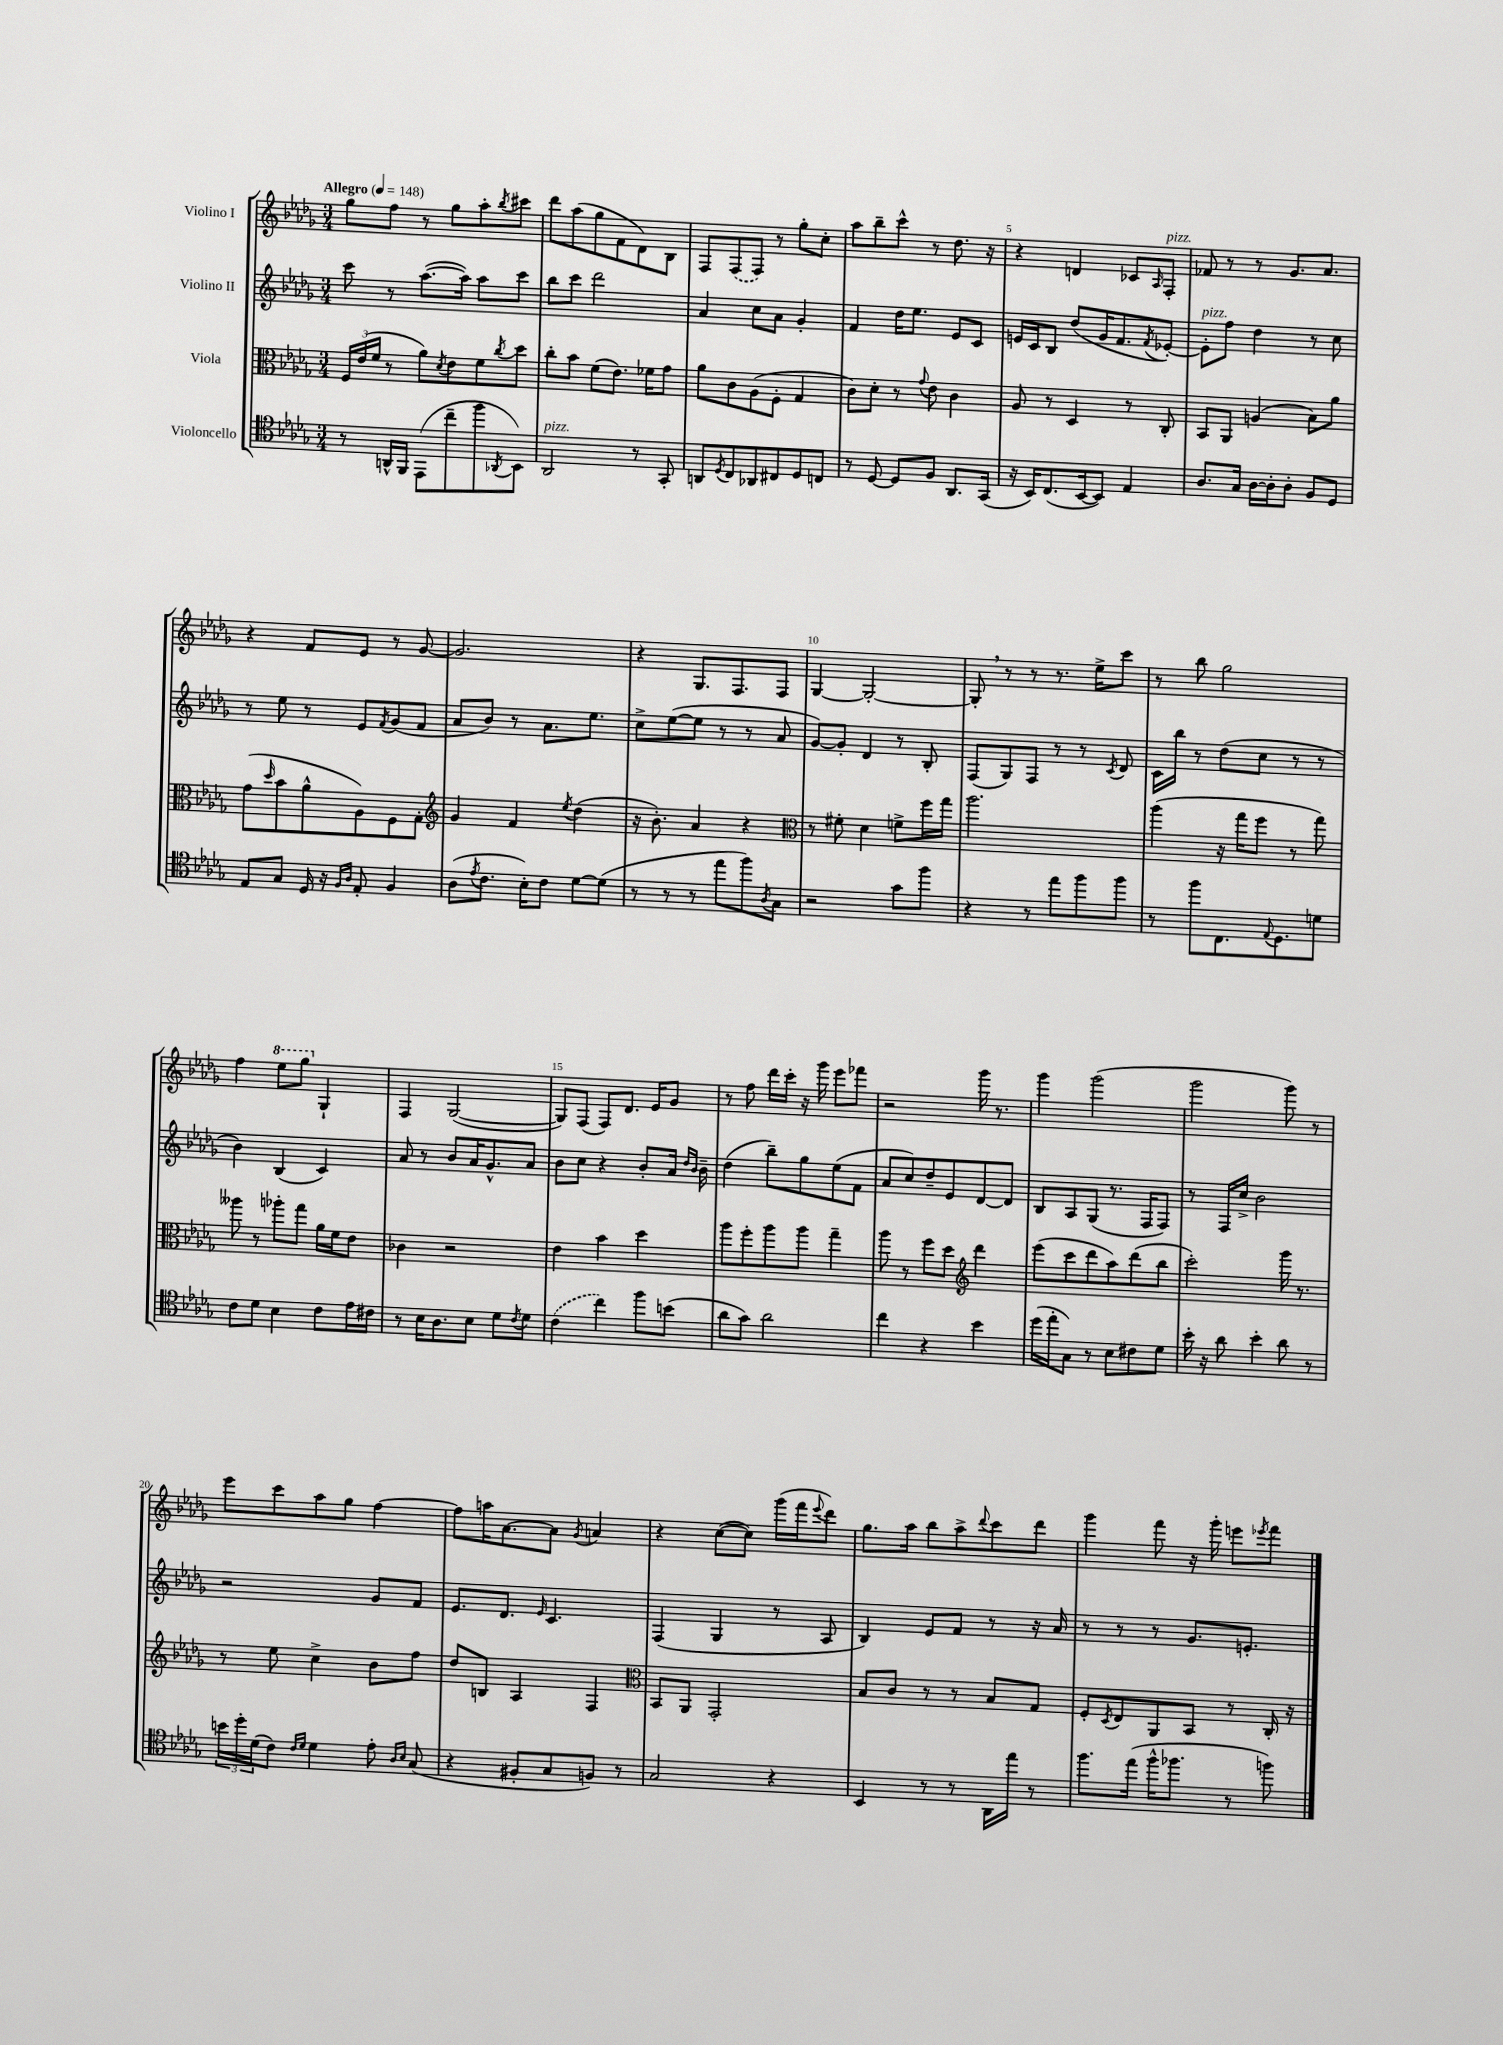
<<
\new StaffGroup <<
\new Staff = "s0" \with { instrumentName = "Violino I" } {
    \clef treble \key des \major \numericTimeSignature \time 3/4 \tempo "Allegro" 4 = 148
    ges''8 f''8 r8 ges''8 aes''8-. \acciaccatura { bes''8 } cis'''8 |
    des'''8 aes''8( ges''8 f'8 des'8) bes8 |
    f8 \once \slurDashed f8( f8) r8 ges''8-. c''8-. |
    aes''8 bes''8-- c'''8-^ r8 des''8. r16 |
    r4 d'4 ces'8 \grace { aes16 } f8-.^\markup { \italic "pizz." } |
    fes'8 r8 r8 ges'8. aes'8. |
    r4 f'8 ees'8 r8 ges'8~ |
    ges'2. |
    r4 ges8. f8. f8 |
    ges4~ ges2~-. |
    ges8-. \breathe r8 r8 r8. ees''16-> c'''8 |
    r8 bes''8 ges''2 |
    f''4 \ottava #1 ees'''8 ges'''8 \ottava #0 ges4-! |
    f4 ges2~( |
    ges8) f8( f8) des'8. ees'16 ges'8 |
    r8 f''8 des'''16 c'''16-. r16 ges'''16 ees'''8 fes'''8 |
    r2 ges'''16 r8. |
    ges'''4 ges'''2( |
    ges'''2 ges'''8) r8 |
    ees'''8 c'''8 aes''8 ges''8 f''4~ |
    f''8 a''16 aes'8.~ aes'8 \acciaccatura { ges'8 } a'4 |
    r4 c''8~( c''8) ges'''16( f'''16 \appoggiatura { ees'''8 } des'''8) |
    ges''8. aes''16 bes''8 aes''8-> \appoggiatura { des'''8 } c'''8 des'''8 |
    ges'''4 f'''8 r16 ges'''16-. e'''8 \acciaccatura { ees'''8 } f'''8 \bar "|." |
}
\new Staff = "s1" \with { instrumentName = "Violino II" } {
    \clef treble \key des \major \numericTimeSignature \time 3/4
    c'''8 r8 aes''8.~( aes''16) aes''8 c'''8 |
    bes''8 c'''8 des'''2 |
    aes'4 c''8 aes'8 ges'4-. |
    f'4 des''16 ees''8. ees'8 c'8 |
    e'16 c'16 bes8 des''8( ges'16 f'8. \acciaccatura { f'8 } ees'8~-.) |
    ees'8-.^\markup { \italic "pizz." } f''8 des''4 r8 c''8 |
    r8 ees''8 r8 ees'8 \acciaccatura { f'8 } ges'8( f'8 |
    aes'8 bes'8) r8 aes'8. ees''8. |
    c''8-> ees''8~( ees''8 r8 r8 aes'8 |
    ges'8~) ges'8-. des'4 r8 bes8-. |
    f8( ges8) f8 r8 r8 \acciaccatura { c'8 } des'8 |
    c'16 bes''16 r8 des''8( c''8 r8 r8 |
    bes'4) bes4( c'4) |
    aes'8 r8 bes'8 aes'16 ges'8.-^ aes'8 |
    bes'8 c''8 r4 bes'8-. aes'16 \grace { des''16 bes'16 } bes'16-- |
    des''4( bes''8--) ges''8 ees''8( f'8 |
    aes'8 c''8) des''8-- ees'8 des'8~ des'8 |
    bes8 aes8 ges8( r8. f16 f8) |
    r8 f16 c''16-> bes'2 |
    r2 ges'8 f'8 |
    ees'8. des'8. \grace { ees'16 } c'4. |
    f4( ges4 r8 aes8 |
    bes4) ees'8 f'8 r8 r16 aes'16 |
    r8 r8 r8 ges'8. e'8.-. \bar "|." |
}
\new Staff = "s2" \with { instrumentName = "Viola" } {
    \clef alto \key des \major \numericTimeSignature \time 3/4
    \tuplet 3/2 { f16 ees'16( f'16 } r8 aes'8) \acciaccatura { des'8 } ees'8 f'8 \acciaccatura { c''8 } des''8 |
    c''8-. bes'8 f'8( ees'8.) fes'16 ges'8 |
    aes'8 c'8 aes8( f8-. ges4 |
    c'8) des'8-. r8 \appoggiatura { ges'8 } ees'8 c'4 |
    aes8 r8 des4 r8 c8-. |
    bes,8 aes,8 a4( bes8) aes'8 |
    ges'8( \grace { des''16 } bes'8 aes'8-^ aes8) f8 ges8-. |
    \clef treble ges'4 f'4 \acciaccatura { ees''8 } des''4( |
    r16 bes'8.-.) aes'4 r4 |
    \clef alto r8 fis'8-. des'4 f'8-> f''16 ges''16 |
    aes''2. |
    aes''4( r16 ges''16 f''8 r8 ges''8) |
    aeses''8 r8 aes''8-. ges''8 aes'16 f'16 ees'8 |
    ces'4 r2 |
    ees'4 bes'4 des''4 |
    aes''8 f''8-. aes''8 aes''8 ges''4-- |
    aes''8 r8 f''8 des''8 \clef treble des'''4 |
    ees'''8( c'''8 des'''8 aes''8) des'''8( bes''8 |
    c'''2-.) ges'''16 r8. |
    r8 ees''8 c''4-> bes'8 f''8 |
    des''8 b8 aes4 f4 |
    \clef alto bes,8 aes,8 ges,2-. |
    bes8 c'8 r8 r8 bes8 ges8 |
    f8-. \acciaccatura { des8 } ees8 aes,8 bes,8 r8 c16-. r16 \bar "|." |
}
\new Staff = "s3" \with { instrumentName = "Violoncello" } {
    \clef tenor \key des \major \numericTimeSignature \time 3/4
    r8 a,16-^ f,16 ees,8( c''8-- f''8 \acciaccatura { aes,8 } bes,8) |
    aes,2^\markup { \italic "pizz." } r8 ges,8-. |
    a,8 \acciaccatura { des8 } c8 aes,8 cis8 des8 c8 |
    r8 des8~ des8 f8 aes,8. ges,16( |
    r16 bes,16) c8.( bes,16~ bes,8) ees4 |
    aes8. ges16 aes16~ aes16-. aes8-. f8 des8 |
    ees8 ges8 des16 r16 \grace { f16 aes16 } ees8-. f4 |
    aes8( \acciaccatura { ees'8 } c'8. bes16-.) c'8 des'8~ des'8( |
    r8 r8 r8 ees''8 f''8) \acciaccatura { aes8 } ges8 |
    r2 ges'8 f''8 |
    r4 r8 ees''8 f''8 f''8 |
    r8 f''8 c8. \appoggiatura { ees8 } des8. d'8 |
    c'8 des'8 bes4 c'8 ees'16 cis'16 |
    r8 bes16 aes8. bes8 des'8 \acciaccatura { c'8 } des'8 |
    \once \slurDashed c'4( c''4) f''8 b'8( |
    aes'8 ges'8) aes'2 |
    c''4 r4 bes'4 |
    des''16( ees''16-. ges8) r8 bes8 cis'8 des'8 |
    bes'16-. r16 aes'8 bes'4-. aes'8 r8 |
    \tuplet 3/2 { b'16 des''16-. des'16( } c'8) \grace { c'16 des'16 } des'4 ees'8-. \grace { aes16 bes16 } ges8( |
    r4 fis8-. ges8 f8) r8 |
    ges2 r4 |
    bes,4 r8 r8 aes,16 ees''16 r8 |
    f''8. ees''16( f''16-^ fes''8. r8 f''8) \bar "|." |
}
>>
>>
\layout { \context { \Score \override BarNumber.break-visibility = ##(#f #t #t) barNumberVisibility = #(every-nth-bar-number-visible 5) } }
